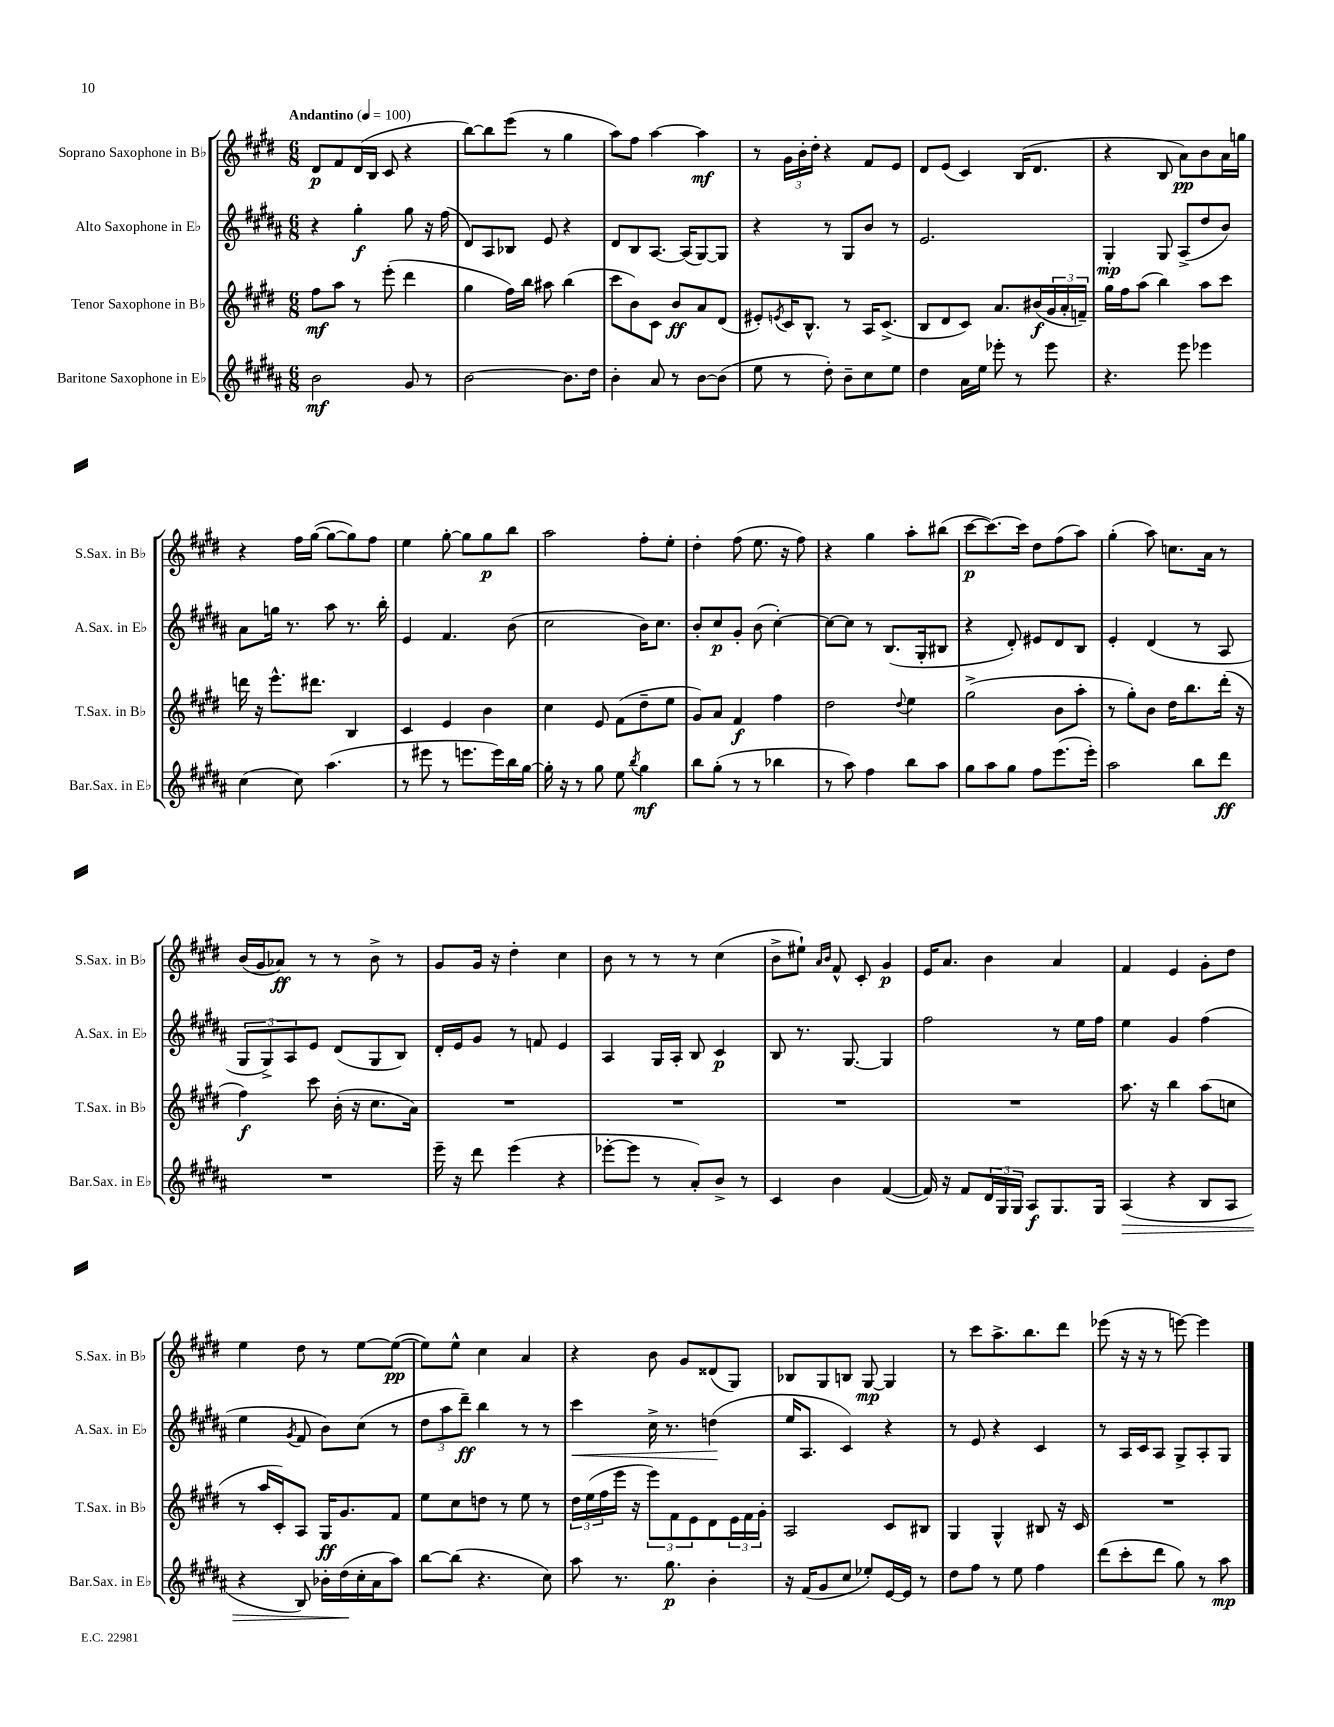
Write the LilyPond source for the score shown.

<<
\new StaffGroup <<
\new Staff = "s0" \with { instrumentName = "Soprano Saxophone in Bb" shortInstrumentName = "S.Sax. in Bb" } {
    \clef treble \key e \major \numericTimeSignature \time 6/8 \tempo "Andantino" 4 = 100
    dis'8\p fis'8 dis'16( b16 cis'8 r4 |
    b''8~) b''8 e'''8( r8 gis''4 |
    a''8) fis''8 a''4~ a''4\mf |
    r8 \tuplet 3/2 { gis'16 b'16-. dis''16-. } r4 fis'8 e'8 |
    dis'8 e'8( cis'4) b16( dis'8. |
    r4 b8 a'8\pp) b'8 a'16 g''16 |
    r4 fis''16 gis''16~( gis''8~ gis''8) fis''8 |
    e''4 gis''8~-. gis''8 gis''8\p b''8 |
    a''2 fis''8-. e''8-. |
    dis''4-. fis''8( e''8. r16 fis''8) |
    r4 gis''4 a''8-. bis''8( |
    cis'''8~\p cis'''8.~) cis'''16 dis''8 fis''8( a''8) |
    gis''4-.( a''8) c''8. a'16 r8 |
    b'16( gis'16 aes'8\ff) r8 r8 b'8-> r8 |
    gis'8 gis'16 r16 dis''4-. cis''4 |
    b'8 r8 r8 r8 cis''4( |
    b'8-> eis''8-!) \grace { a'16 b'16 } fis'8-^ cis'8-. gis'4\p |
    e'16 a'8. b'4 a'4 |
    fis'4 e'4 gis'8-. dis''8 |
    e''4 dis''8 r8 e''8~ e''8~\pp( |
    e''8) e''8-^ cis''4 a'4 |
    r4 b'8 gis'8 disis'8( gis8) |
    bes8 gis8 b8 gis8~\mp gis4 |
    r8 cis'''8 a''8.-> b''8. dis'''8 |
    ees'''8( r16 r16 r8 e'''8~) e'''4 \bar "|." |
}
\new Staff = "s1" \with { instrumentName = "Alto Saxophone in Eb" shortInstrumentName = "A.Sax. in Eb" } {
    \clef treble \key b \major \numericTimeSignature \time 6/8
    r4 gis''4-.\f gis''8 r16 fis''16( |
    dis'8) ais8 bes8 e'8 r4 |
    dis'8 b8 ais8.~ ais16( gis8~) gis8 |
    r4 r8 gis8 b'8 r8 |
    e'2. |
    gis4-.\mp gis8 ais8->( dis''8 b'8) |
    ais'8 g''16 r8. ais''8 r8. b''16-. |
    e'4 fis'4. b'8( |
    cis''2 b'16) cis''8. |
    b'8-. cis''8\p gis'8-. b'8( cis''4~-.) |
    cis''8~ cis''8 r8 b8.( gis16-. bis8 |
    r4 dis'8-.) eis'8 dis'8 b8 |
    e'4-. dis'4( r8 ais8 |
    \tuplet 3/2 { gis8 gis8->) ais8 } e'8 dis'8( gis8 b8) |
    dis'16-. e'16 gis'8 r8 f'8 e'4 |
    ais4 gis16 ais16-. b8 cis'4\p |
    b8 r8. gis8.~ gis4 |
    fis''2 r8 e''16 fis''16 |
    e''4 gis'4 fis''4( |
    e''4 \acciaccatura { gis'8 } fis'8 b'8) cis''8( r8 |
    \tuplet 3/2 { dis''8 ais''8 dis'''8--\ff) } b''4 r8 r8 |
    cis'''4\< cis''16-> r8. d''4\!( |
    e''16 ais8. cis'4) r4 |
    r8 e'8 r4 cis'4 |
    r8 ais16 cis'16 ais8 gis8-> ais8-. gis8 \bar "|." |
}
\new Staff = "s2" \with { instrumentName = "Tenor Saxophone in Bb" shortInstrumentName = "T.Sax. in Bb" } {
    \clef treble \key e \major \numericTimeSignature \time 6/8
    fis''8\mf a''8 r8 e'''8-.( dis'''4 |
    gis''4 fis''16) b''16 ais''8 b''4( |
    cis'''8 b'8) cis'8 b'8\ff a'8 dis'8( |
    eis'8-.) \acciaccatura { e'8 } cis'16 b8.-^ r8 a16 cis'8.->( |
    b8 dis'8 cis'8) a'8. bis'16\f( \tuplet 3/2 { gis'16 a'16-. f'16--) } |
    gis''16 fis''16 a''8( b''4) a''8 cis'''8 |
    d'''16 r16 e'''8.-^ dis'''8. b4 |
    cis'4 e'4 b'4 |
    cis''4 e'8 fis'8( dis''8-- e''8 |
    gis'8) a'8 fis'4\f fis''4 |
    dis''2 \appoggiatura { dis''8 } e''4 |
    gis''2->( b'8 a''8-. |
    r8 gis''8-.) b'8 dis''16 b''8. dis'''16-.( r16 |
    fis''4\f) cis'''8 b'16-.( r16 cis''8. a'16) |
    R2. |
    R2. |
    R2. |
    R2. |
    a''8. r16 b''4 a''8( c''8 |
    r8 a''16 cis'16-.) a8 gis16\ff gis'8. fis'8 |
    e''8 cis''8 d''8 r8 e''8 r8 |
    \tuplet 3/2 { dis''16 e''16( fis''16 } e'''16 r16 \tuplet 3/2 { e'''8) fis'8 e'8 } dis'8 \tuplet 3/2 { e'16 fis'16 gis'16-. } |
    a2 cis'8 bis8 |
    gis4 gis4-^ bis8 r16 cis'16 |
    R2. \bar "|." |
}
\new Staff = "s3" \with { instrumentName = "Baritone Saxophone in Eb" shortInstrumentName = "Bar.Sax. in Eb" } {
    \clef treble \key b \major \numericTimeSignature \time 6/8
    b'2\mf gis'8 r8 |
    b'2~ b'8. dis''16 |
    b'4-. ais'8 r8 b'8~ b'8( |
    e''8 r8 dis''8-.) b'8-- cis''8 e''8 |
    dis''4 ais'16 e''16 ees'''8-. r8 ees'''8 |
    r4. e'''8 ees'''4 |
    cis''4( cis''8) ais''4.( |
    r8 eis'''8 r8 e'''8. e'''16) b''16 gis''16~ |
    gis''16-. r16 r8 gis''8 e''8 \acciaccatura { b''8 } gis''4\mf |
    b''8 gis''8-.( r8 r8 bes''4 |
    r8 ais''8) fis''4 b''8 ais''8 |
    gis''8 ais''8 gis''8 fis''8 e'''8.( e'''16-.) |
    ais''2 b''8 dis'''8\ff |
    R2. |
    e'''16-- r16 dis'''8 e'''4( r4 |
    ees'''8~-. ees'''8 r8 ais'8-.) b'8-> r8 |
    cis'4 b'4 fis'4~( |
    fis'16) r16 fis'8 \tuplet 3/2 { dis'16 gis16 gis16 } ais8\f gis8. gis16 |
    ais4\>( r4 b8 ais8 |
    r4 b8) bes'16-. dis''16\!( cis''16-. ais'16 ais''8) |
    b''8~ b''8( r4. cis''8) |
    ais''8 r8. gis''8.\p b'4-. |
    r16 fis'16( gis'8 cis''8 ees''8-.) e'16~ e'16 r8 |
    dis''8 fis''8 r8 e''8 fis''4 |
    dis'''8( cis'''8-. dis'''8 gis''8) r8 ais''8\mp \bar "|." |
}
>>
>>
\layout { \context { \Score \remove "Bar_number_engraver" } }
